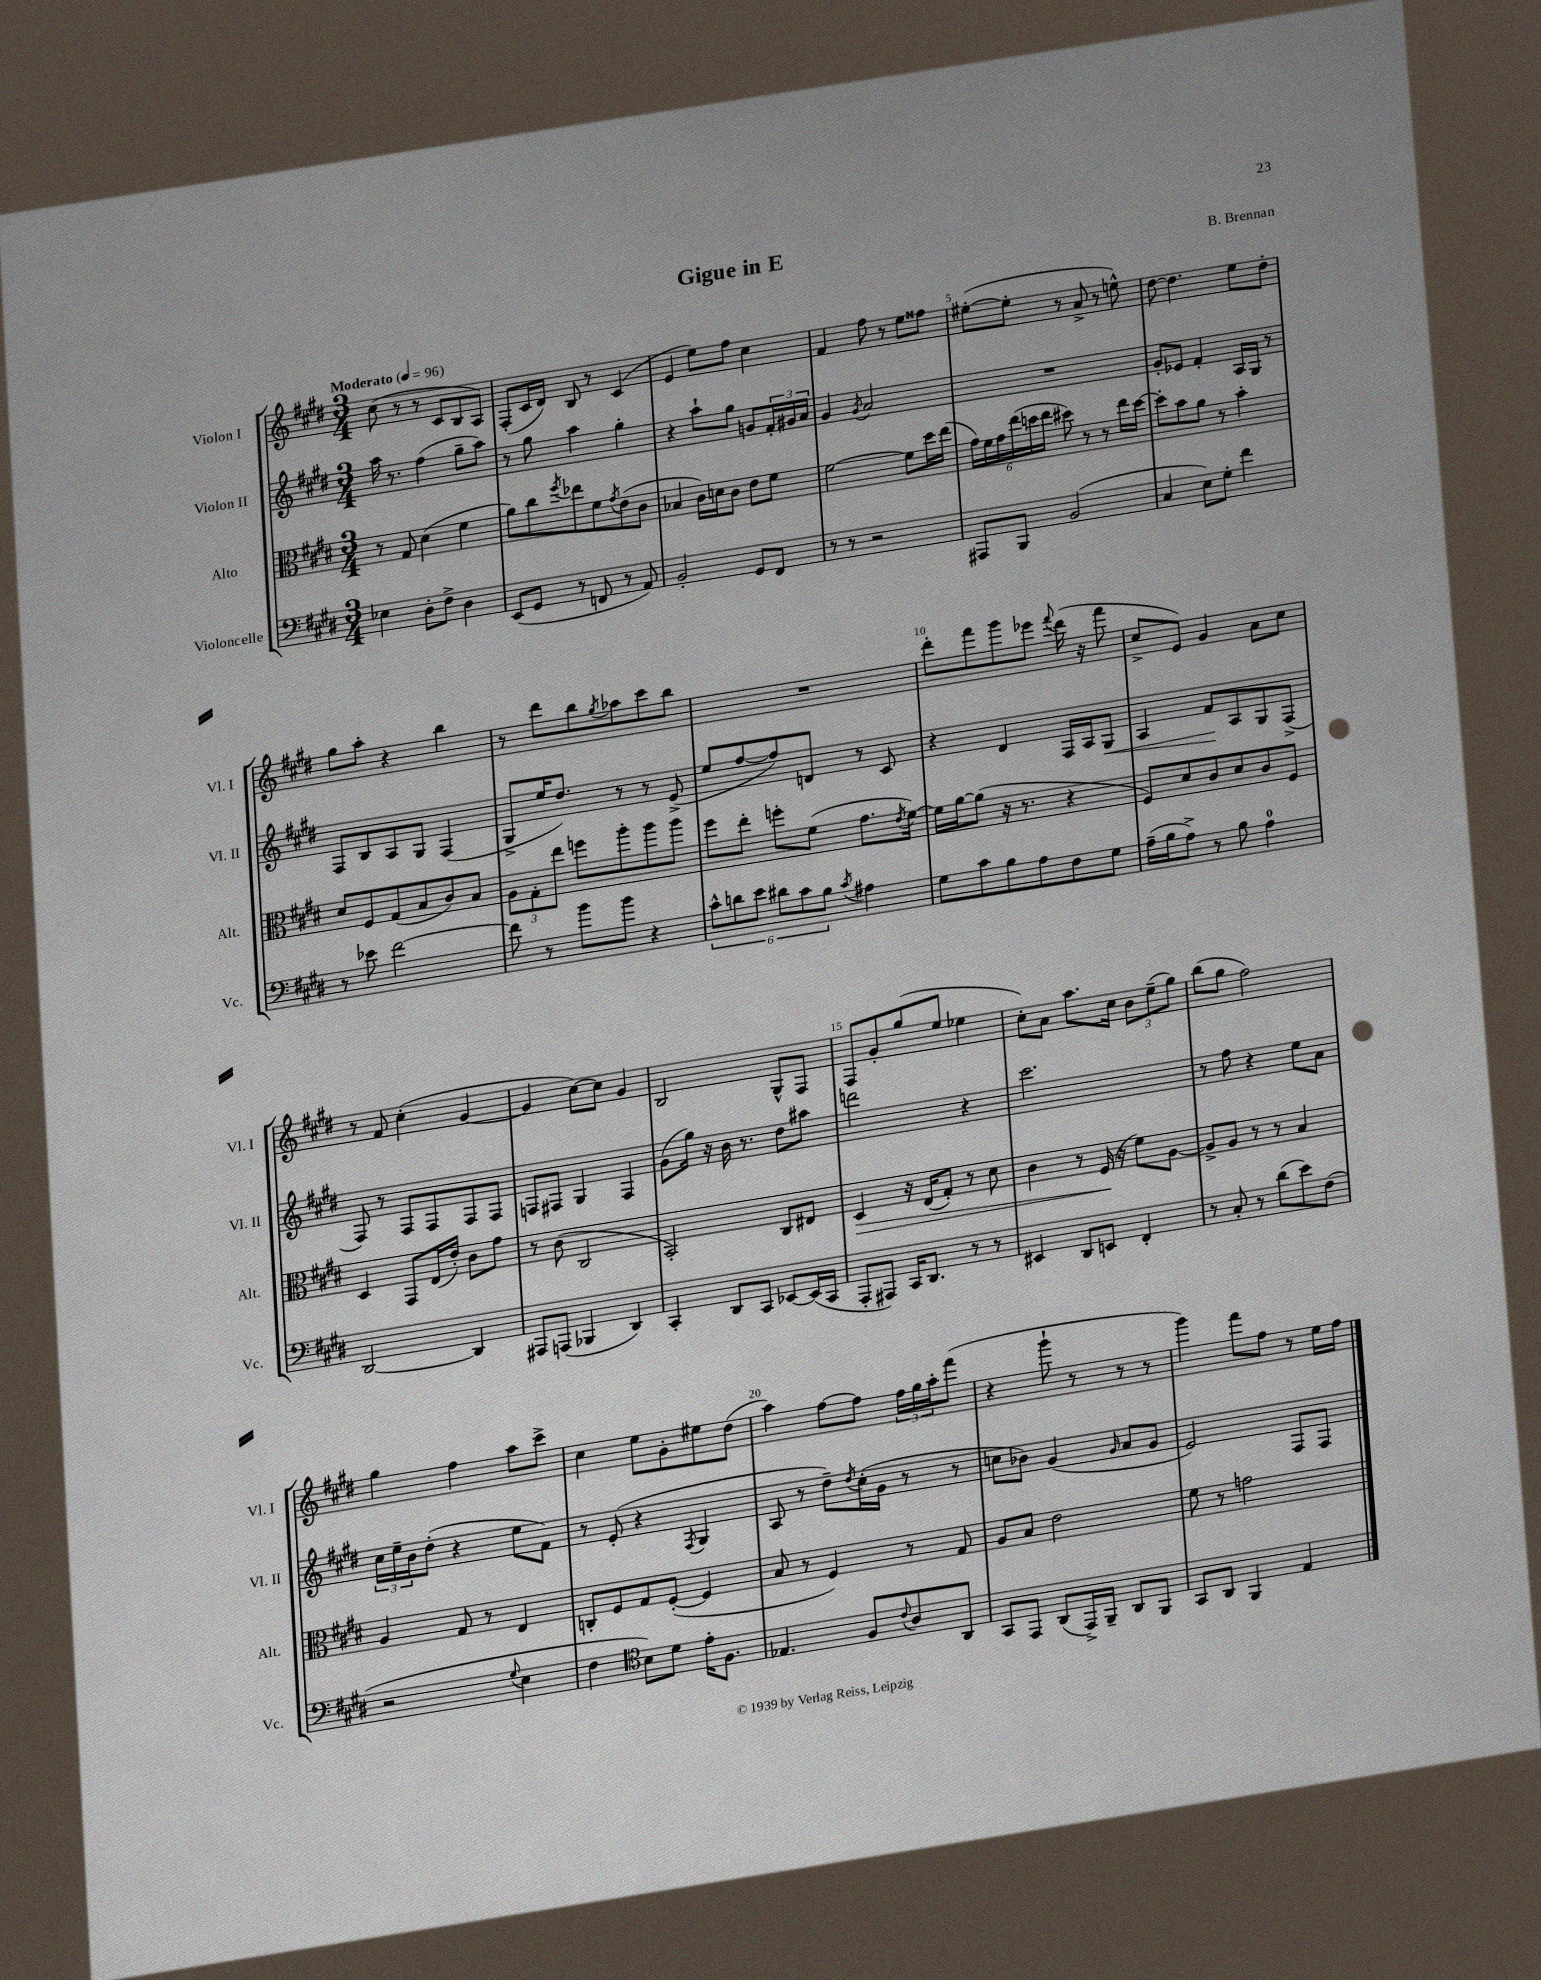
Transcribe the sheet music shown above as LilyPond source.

\header { title = "Gigue in E" composer = "B. Brennan" }
<<
\new StaffGroup <<
\new Staff = "s0" \with { instrumentName = "Violon I" shortInstrumentName = "Vl. I" } {
    \clef treble \key e \major \numericTimeSignature \time 3/4 \tempo "Moderato" 4 = 96
    cis''8( r8 r8 cis'8 b8 a8) |
    fis8-.( cis'16 dis'16) b8 r8 cis'4( |
    e'4 e''8) fis''8 cis''4 |
    fis'4 fis''8 r8 e''8 fisis''8 |
    eis''8~-.( eis''8-. r8 a'8-> r8 e''8-^) |
    dis''8~ dis''4. e''8 dis''8-. |
    gis''8 a''8-. r4 b''4 |
    r8 dis'''8 b''8 \acciaccatura { gis''8 } aes''8 cis'''8 b''8 |
    R2. |
    dis'''8-. fis'''8 gis'''8 ees'''8 \appoggiatura { fis'''8 } dis'''16( r16 fis'''8 |
    cis''8-> e'8) gis'4 a'8 cis''8 |
    r8 fis'8 cis''4-.( gis'4~ |
    gis'4 cis''8~) cis''8 gis'4 |
    b2 gis8-^ fis8 |
    fis8 gis'8-. gis''8( e''8 ees''4 |
    cis''8-.) a'8 a''8. cis''16 \tuplet 3/2 { b'8 e''8--( gis''8) } |
    b''8( gis''8 fis''2) |
    gis''4 fis''4 a''8 cis'''8-> |
    cis''4 e''8 gis'8-. eis''8 dis''8( |
    a''4) fis''8~ fis''8 \tuplet 3/2 { fis''16 gis''16 a''16-. } fis'''8( |
    r4 gis'''8-! r8 r8 r8 |
    gis'''4) fis'''8 fis''8 r8 e''16 fis''16 \bar "|." |
}
\new Staff = "s1" \with { instrumentName = "Violon II" shortInstrumentName = "Vl. II" } {
    \clef treble \key e \major \numericTimeSignature \time 3/4
    a''16 r8. fis''4( gis''8-- a''8) |
    r8 gis''8 a''4 gis''4-. |
    r4 a''8-! gis''8 g'8 \tuplet 3/2 { fis'16-. gis'16 a'16 } |
    gis'4 \acciaccatura { gis'8 } a'2 |
    R2. |
    gis'8-. ees'8 fis'4-. a16 gis16 r8 |
    fis8 b8 a8 gis8 fis4( |
    gis8-> e''16 dis''8.) r8 r8 e'8->( |
    e''8 fis''8~ fis''8) d'8 r8 cis'8 |
    r4 dis'4 fis16 a16 gis8\< |
    a4 fis'8\! a8 gis8 fis8->( |
    fis8) r8 fis8 fis8 fis8 fis8 |
    f8 fis8 gis4 fis4 |
    gis'8( gis''16) r16 b'16 r8. dis''8 ais''8 |
    d'''2 r4 |
    cis'''2. |
    r8 fis''8 r4 e''8 a'8 |
    \tuplet 3/2 { cis''16 e''16-- b'16 } dis''8-.( r4 e''8 fis'8) |
    r8 e'8-.( r4 \acciaccatura { fis8 } gis4 |
    a8 r8 dis''8--) \acciaccatura { dis''8 } cis''16-.( gis'16 r8 r8 |
    c''8 bes'8) gis'4( \grace { gis'16 } a'8 gis'8 |
    e'2) fis8 fis8 \bar "|." |
}
\new Staff = "s2" \with { instrumentName = "Alto" shortInstrumentName = "Alt." } {
    \clef alto \key e \major \numericTimeSignature \time 3/4
    r8 gis8 dis'4( fis'4 |
    a'8) cis''8 \acciaccatura { fis''8 } ees''8 fis'8 \acciaccatura { gis'8 } e'8( cis'8 |
    bes4 cis'16) d'16 cis'8 e'8 fis'8 |
    fis'2~ fis'8 dis''16 e''16( |
    \tuplet 6/4 { gis'16) fis'16 gis'16 e''16( d''16 e''16 } dis''8) r8 r8 e''16 dis''16~ |
    dis''8-. b'8 a'8 r8 b'4-. |
    dis'8 fis8 gis8( b8 cis'8) b8 |
    \tuplet 3/2 { a8 gis8-. e''8 } f''8 a''8-. a''8 a''8 |
    fis''8 e''8-. f''8-. fis'8( gis'8. \acciaccatura { e'8 } fis'16~) |
    fis'16 a'16~ a'8( r16 r8. r4 |
    fis8) dis'8 cis'8 dis'8 cis'8 fis8 |
    dis4 gis,8 e16( e'16-.) cis'8 gis'8 |
    r8 cis'8( cis2 |
    b,2-.) cis8 eis8 |
    dis4\> r16 e16( gis8-.) r8 dis'8 |
    cis'4 r8 fis16\!( r16 fis'8) a8~ |
    a8-> a8 r8 r8 b4 |
    a4 gis8 r8 e4 |
    c8-. fis8 gis8 fis8~-.( fis4 |
    b8 r8 fis4) r8 gis8 |
    a8 b8 e'2 |
    fis'8 r8 g'2 \bar "|." |
}
\new Staff = "s3" \with { instrumentName = "Violoncelle" shortInstrumentName = "Vc." } {
    \clef bass \key e \major \numericTimeSignature \time 3/4
    ees4 dis8-. fis8-> dis4 |
    e,8( gis,8 r8 f,8 r8 a,8) |
    b,2-. gis,8 fis,8 |
    r8 r8 r2 |
    ais,,8 b,,8 b,2( |
    cis4 e8) gis8-. fis'4 |
    r8 ees'8 fis'2~ |
    fis'8 r8 b'8 b'8 r4 |
    \tuplet 6/4 { cis'8-^ d'8 e'8 dis'8 cis'8 b8 } \acciaccatura { cis'8 } ais4 |
    gis8 cis'8 b8 a8 fis8 gis8 |
    a16--( b16 a8->) r8 b8 a4-0 |
    dis,2~ dis,4 |
    ais,,8 a,,8( bes,,4 dis,4) |
    cis,4-. dis,8 cis,8 ees,8~ ees,16( cis,16 |
    a,,8-. ais,,8) cis,16 dis,8. r8 r8 |
    eis,4 dis,8 e,8 fis,4-. |
    r8 cis8-. r8 dis'8( e'8) fis8( |
    r2 \appoggiatura { gis8 } e4 |
    fis4 \clef tenor b8) dis'8 e'16-. fis8. |
    ees4. fis8 \appoggiatura { cis'8 } a8 a,8 |
    gis,8 e,8 a,8( e,16->) fis,16-- a,8 fis,8 |
    gis,8 a,8 fis,4 e4 \bar "|." |
}
>>
>>
\layout { \context { \Score \override BarNumber.break-visibility = ##(#f #t #t) barNumberVisibility = #(every-nth-bar-number-visible 5) } }
